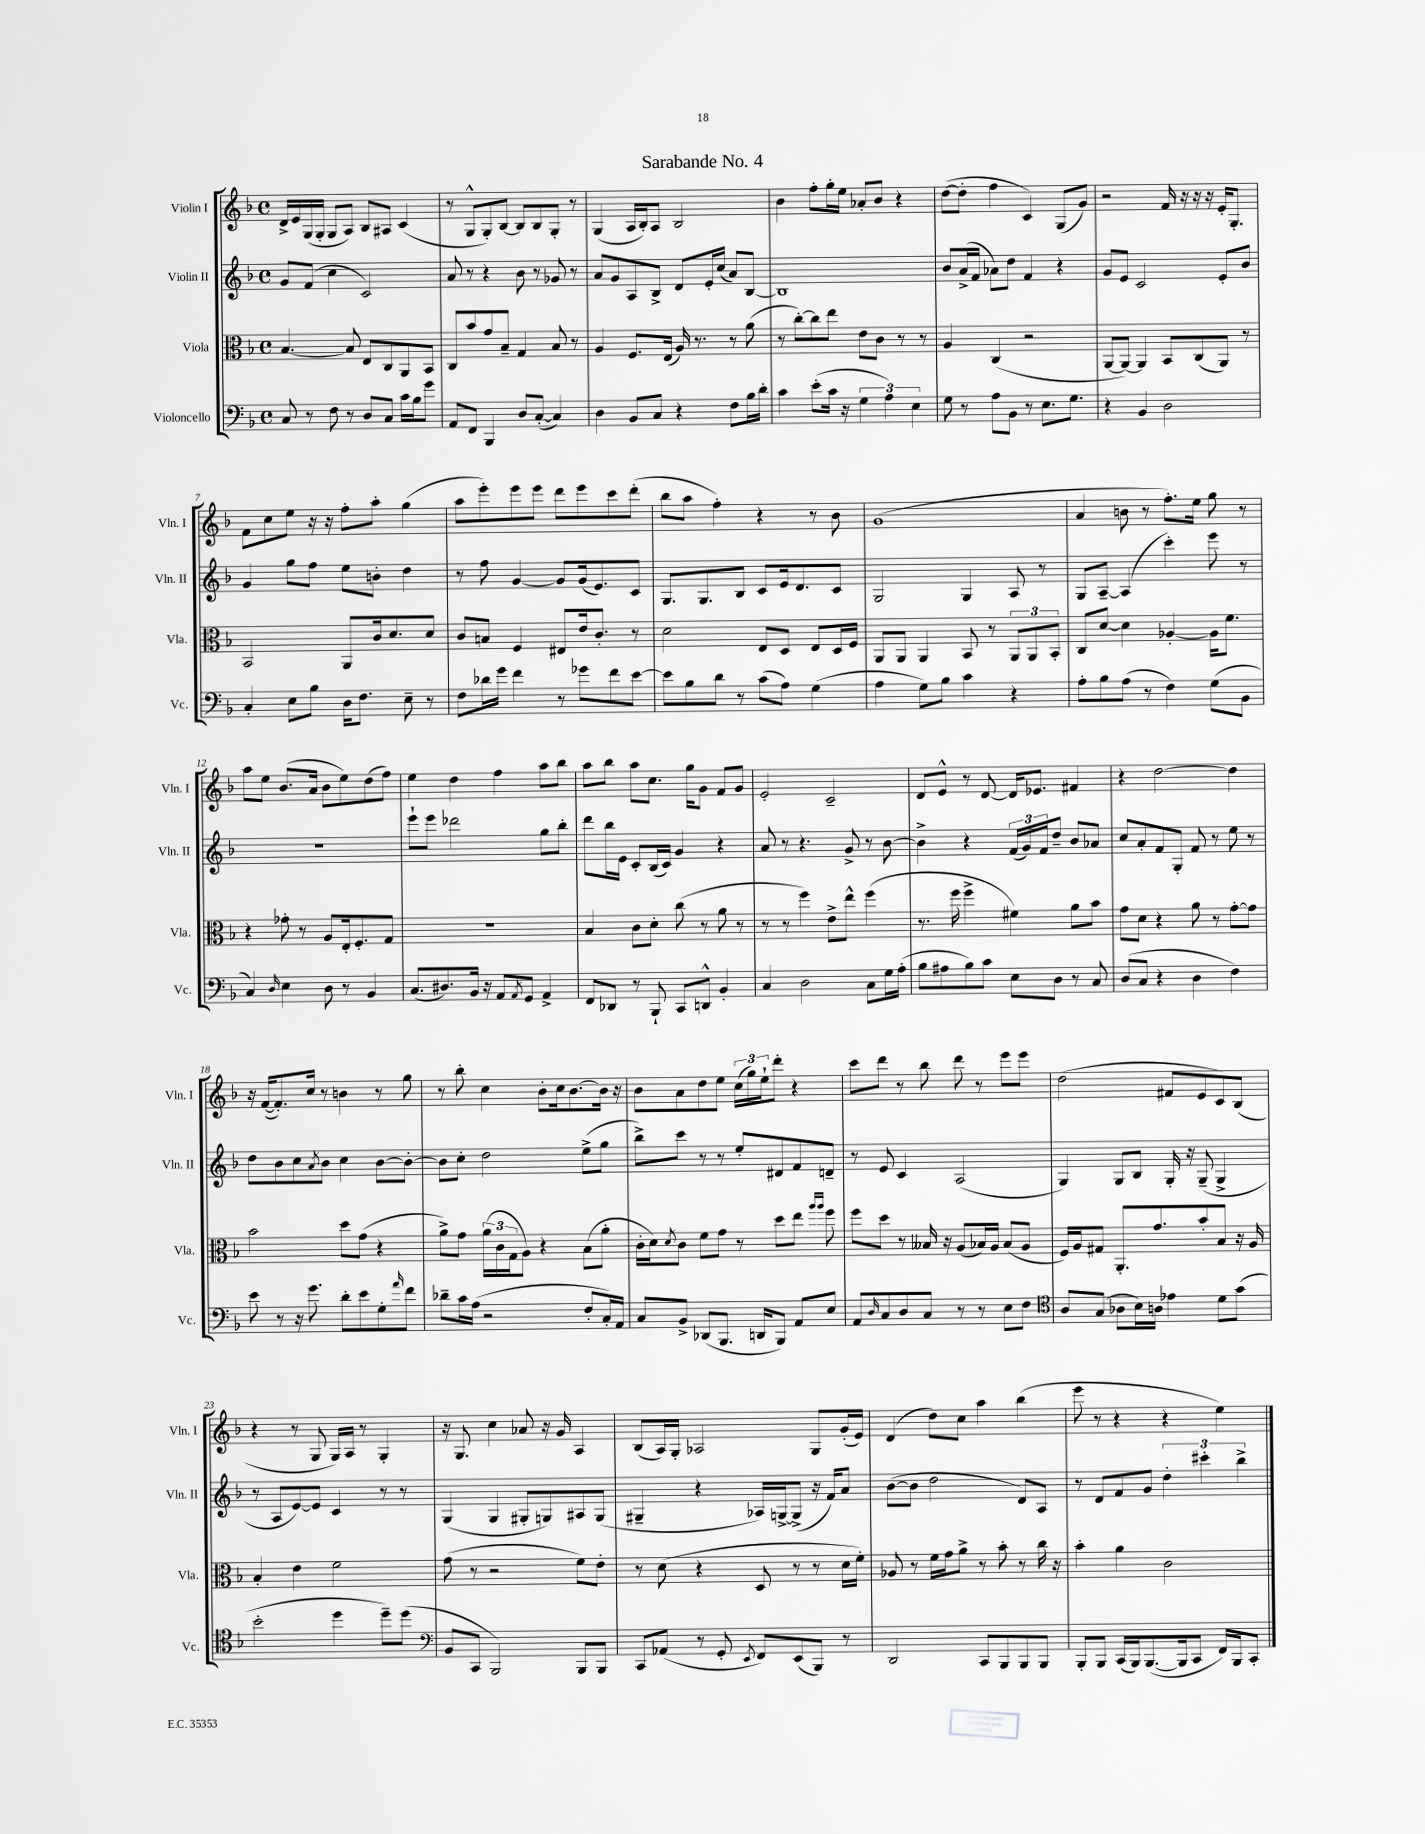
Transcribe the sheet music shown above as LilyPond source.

\header { title = "Sarabande No. 4" }
<<
\new StaffGroup <<
\new Staff = "s0" \with { instrumentName = "Violin I" shortInstrumentName = "Vln. I" } {
    \clef treble \key f \major \defaultTimeSignature \time 4/4
    d'16-> e'16 g16( g16-. g8 a8) bes8 ais8 c'4( |
    r8 g8-^ g8-.) bes8~ bes8 bes8 g8-. r8 |
    g4( a16 bes16-.) a8 bes2 |
    bes'4 f''8-. g''16-. e''16 aes'8-. bes'8 r4 |
    d''8~( d''8-. f''4 c'4) g8( g'8) |
    r2 f'16 r16 r16 r16 e'16-. g8.-. |
    f'8 c''8 e''8 r16 r16 f''8-. a''8-. g''4( |
    a''8 e'''8-.) e'''8 e'''8 d'''8 e'''8 c'''8 d'''8-.( |
    bes''8 a''8 f''4-.) r4 r8 bes'8 |
    g'1( |
    a'4 b'8 r8 f''8.-.) e''16 g''8 r8 |
    a''8 e''8 bes'8.( a'16 bes'8 e''8) d''8( f''8) |
    e''4 d''4 f''4 a''8 bes''8 |
    a''8 bes''8 a''8 c''8. g''16 g'8 f'8 g'8 |
    e'2-. c'2-- |
    d'8 e'8-^ r8 d'8~ d'16 ees'8. fis'4 |
    r4 d''2~ d''4 |
    r16 f'16~( f'8.-.) c''16 r8 b'4 r8 g''8 |
    r8 bes''8-. c''4 bes'8-. c''16 bes'8.~ bes'16 r16 |
    bes'8 a'8 d''8 e''8 \tuplet 3/2 { c''16( g''16) e''16-! } d'''8-. r4 |
    c'''8 d'''8 r8 bes''8 d'''8 r8 e'''8 e'''8 |
    d''2( fis'8 e'8 c'8) bes8( |
    r4 r8 g8 g16) a16 r8 g4-. |
    r16 g8. c''4 aes'8 r16 g'16 a4 |
    bes8( a16) g16-. aes2 g8 g'16-.( e'16) |
    d'4( d''8) c''8 a''4 bes''4( |
    e'''8 r8 r4 r4 e''4) \bar "|." |
}
\new Staff = "s1" \with { instrumentName = "Violin II" shortInstrumentName = "Vln. II" } {
    \clef treble \key f \major \defaultTimeSignature \time 4/4
    g'8 f'8( c''4 c'2) |
    a'8 r8 r4 bes'8 r8 ges'8 r8 |
    a'8 g'8 a8 bes8-> d'8 e'16-. c''16( a'8) bes8~ |
    bes1 |
    bes'8 a'16->( f'16 aes'8) d''8 f'4 r4 |
    g'8 e'8 c'2 e'8-. bes'8 |
    g'4 g''8 f''8 e''8 b'8-. d''4 |
    r8 f''8 g'4~ g'8 g'16( e'8.) c'8 |
    g8. g8. bes8 c'8 e'16 d'8. c'8 |
    g2 g4 a8 r8 |
    g8 a8~-- a4( c'''4-.) e'''8 r8 |
    r1 |
    e'''8-! e'''8 des'''2 g''8 bes''8-. |
    d'''8 bes''16 e'16 c'8-. bes16( c'16) g'4 r4 |
    a'8 r8 r4. g'8-> r8 bes'8~ |
    bes'4-> r4 \tuplet 3/2 { f'16( g'16) f'16 } d''8-- bes'8 aes'8 |
    c''8 a'8-. f'8 g8-. f'8 r8 e''8 r8 |
    d''8 bes'8 c''8 \acciaccatura { a'8 } bes'8 c''4 bes'8~ bes'8~-. |
    bes'8 c''8-. d''2 e''8->( g''8 |
    bes''8->) c'''8 r8 r8 e''8-. dis'8 f'8 d'8-- |
    r8 e'8 c'4 a2( |
    g4) g8 bes8 g16-. r16 g8--( g4-> |
    r8 a8 e'8~) e'8 c'4 r8 r8 |
    g4( g4 gis8-. g8) ais8 g8( |
    gis4-- r4 aes16) g16~-> g8->( r16 f'16) a'8 |
    bes'8~( bes'8 d''2 d'8) a8 |
    r8 d'8 f'8 g'8 \tuplet 3/2 { d''4-. cis'''4-. bes''4-> } \bar "|." |
}
\new Staff = "s2" \with { instrumentName = "Viola" shortInstrumentName = "Vla." } {
    \clef alto \key f \major \defaultTimeSignature \time 4/4
    bes4.~ bes8 e8 c8 a,8 bes,8 |
    c8 bes'8 g'8 bes8-- g4 bes8 r8 |
    a4 f8. e16( a16) r8. r8 a'8( |
    r8 c''8~-.) c''8 e''8 e'8 c'8 r8 r8 |
    a4 c4( r2 |
    a,8~ a,8~) a,4 bes,8 c8( a,8) r8 |
    bes,2 a,8 c'16 d'8. d'8 |
    c'8 b8 f4 eis8 e'16 c'8.-. r8 |
    d'2 e8 d8 e8 d16 f16 |
    a,8 a,8 a,4 bes,8 r8 \tuplet 3/2 { a,8 a,8 bes,8-. } |
    c8 d'8~ d'4 aes4~-. aes16 f'8. |
    r4 ges'8-. r8 a8 e16-. f8.-. g8 |
    R1 |
    bes4 c'8 d'8-. c''8( r8 a'8 r8 |
    r8 r8 f''4) e'8-> e''8-^ f''4( |
    r8. f''16 f''4-> fis'4) a'8 bes'8 |
    g'8 d'8 r4 a'8 r8 g'8~-. g'8 |
    bes'2 d''8 g'8( r4 |
    a'8->) g'8 \tuplet 3/2 { a'16( c'16 g16 } a8) r4 bes8( a'8-. |
    c'16-. d'16) \acciaccatura { d'8 } c'8 f'8 g'8 r8 d''8 e''8 \grace { a''16 a''16 } f''8 |
    f''8 d''8 r8 beses16 r16 a8( bes16) a16 bes8( a8 |
    f16) a16 gis8 a,8.-. g'8. bes'8-. bes8 r16 a16 |
    bes4-. e'4 f'2 |
    g'8( r8 r2 f'8) e'8-. |
    r8 d'8( r4 d8 r8 r8 d'16 f'16-.) |
    aes8 r8 f'16 g'16 a'8-> r8 bes'8-. r8 c''16 r16 |
    bes'4-. a'4 c'2 \bar "|." |
}
\new Staff = "s3" \with { instrumentName = "Violoncello" shortInstrumentName = "Vc." } {
    \clef bass \key f \major \defaultTimeSignature \time 4/4
    c8 r8 f8 r8 d8 c8 c'16 bes16 g'8 |
    a,8 f,8 bes,,4 d8 c8~-.( c4) |
    d4 bes,8 c8 r4 f8 bes16 d'16-. |
    c'4 e'8-.( c'16 r16 \tuplet 3/2 { g4 a4) e4 } |
    g8 r8 a8 bes,8 r8 e8. g8. |
    r4 bes,4 d2 |
    c4-. e8 bes8 d16 f8. e8-- r8 |
    f8 des'16 g'16 f'4 r8 ges'8 f'8 e'8~ |
    e'8 bes8 d'8 r8 c'8( a8) g4( |
    a4 g8) bes8 c'4 r4 |
    a8-. bes8 a8( r8 f4) g8( bes,8 |
    c4) \grace { d16 } e4 d8 r8 bes,4 |
    c8.( dis8.) bes,16 r16 a,8 \acciaccatura { a,8 } g,8 a,4-> |
    f,8 des,8 r8 bes,,8-! c,8 d,8-^ bes,4-. |
    c4 d2 c8 g16 a16-.( |
    bes8 ais8 bes8) c'8 e8 d8 r8 c8 |
    d8( c8 r4 d4 f4) |
    e'8 r8 r16 g'8. d'8-. e'8 g8-. \grace { a'16 } f'8 |
    des'8-- c'16 a16( r2 f8-. c16-.) a,16 |
    c8 bes,8-> des,8( bes,,8. d,16 bes,,8) a,8 e8 |
    a,8 \grace { d16 } c8 d8 c8 r8 r8 e8 f8 |
    \clef tenor a8 g8( aes8 bes16) a16 ees'4 d'8 g'8( |
    bes'2-. d''4 d''8--) d''8( |
    \clef bass bes,8 c,8 bes,,2) bes,,8 bes,,8 |
    c,8 aes,8( r8 g,8-. \acciaccatura { e,8 } f,8) e,8( bes,,8) r8 |
    d,2 c,8 bes,,8 bes,,8 bes,,8 |
    bes,,8-. bes,,8 c,16( bes,,16) bes,,8.~( bes,,16 c,8 f,16) bes,,16 c,8-. \bar "|." |
}
>>
>>
